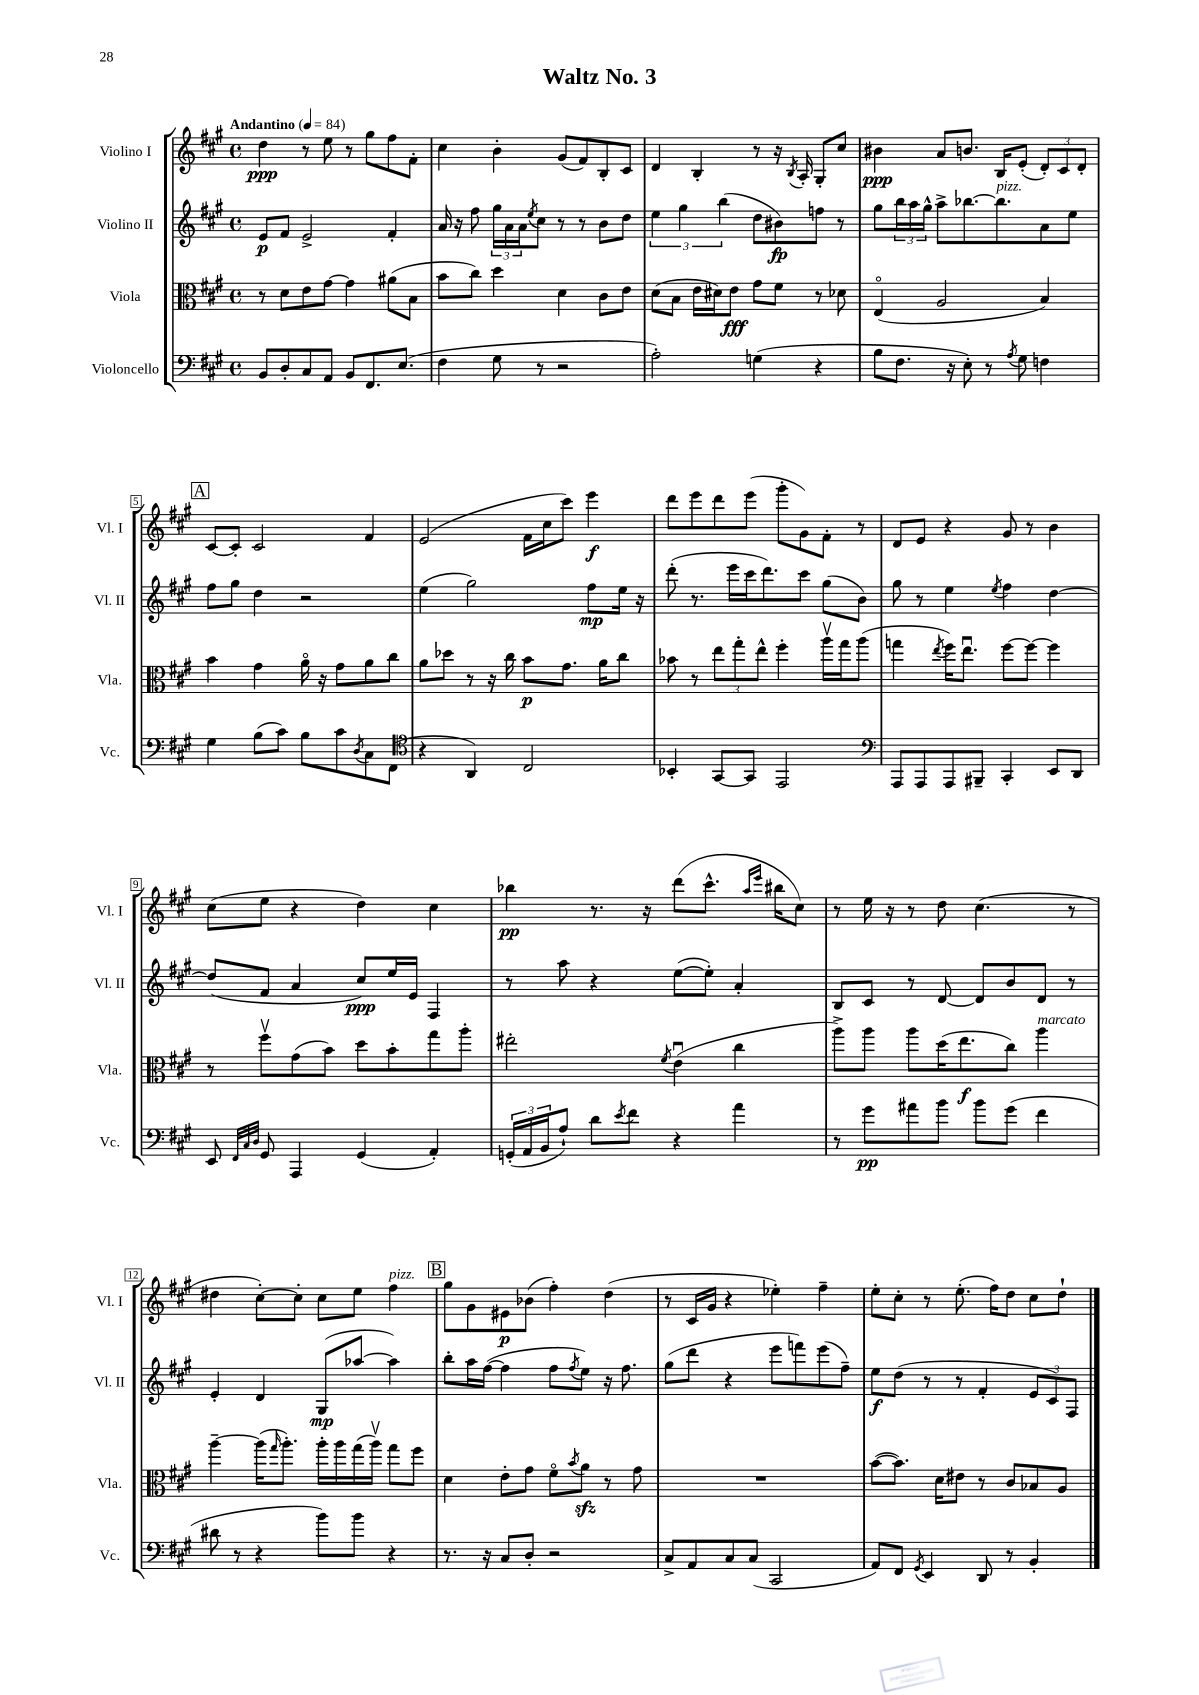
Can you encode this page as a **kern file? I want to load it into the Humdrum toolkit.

**kern	**dynam	**kern	**dynam	**kern	**dynam	**kern	**dynam
*part4	*part4	*part3	*part3	*part2	*part2	*part1	*part1
*staff4	*staff4	*staff3	*staff3	*staff2	*staff2	*staff1	*staff1
*I"Violoncello	*	*I"Viola	*	*I"Violino II	*	*I"Violino I	*
*I'Vc.	*	*I'Vla.	*	*I'Vl. II	*	*I'Vl. I	*
*clefF4	*	*clefC3	*	*clefG2	*	*clefG2	*
*k[f#c#g#]	*	*k[f#c#g#]	*	*k[f#c#g#]	*	*k[f#c#g#]	*
*M4/4	*	*M4/4	*	*M4/4	*	*M4/4	*
*met(c)	*	*met(c)	*	*met(c)	*	*met(c)	*
*MM84	*	*MM84	*	*MM84	*	*MM84	*
=1	=1	=1	=1	=1	=1	=1	=1
!	!	!	!	!	!	!LO:TX:a:B:t=Andantino	!
8BB/L	.	8r	.	8e/L	p	4dd\	ppp
8D'/	.	8d\L	.	8f#/J	.	.	.
8C#/	.	8e\	.	2e^/	.	8r	.
8AA/J	.	[8g#\J	.	.	.	8ee\	.
8BB/L	.	4g#\]	.	.	.	8r	.
8.FF#/	.	.	.	.	.	8gg#\L	.
.	.	(8a#X\L	.	4f#'/	.	8ff#\	.
(8.E/J	.	.	.	.	.	.	.
.	.	8B\J	.	.	.	8f#'\J	.
=2	=2	=2	=2	=2	=2	=2	=2
4F#\	.	8b\L	.	16a/	.	4cc#\	.
.	.	.	.	16r	.	.	.
.	.	8cc#\J)	.	8ff#\	.	.	.
8G#\	.	4dd\	.	24gg#\LL	.	4b'\	.
.	.	.	.	24a\	.	.	.
.	.	.	.	24a\J	.	.	.
.	.	.	.	8qee/	.	.	.
8r	.	.	.	8cc#\J	.	.	.
2r	.	4d\	.	8r	.	(8g#/L	.
.	.	.	.	8r	.	8f#/)	.
.	.	8c#\L	.	8b\L	.	8B'/	.
.	.	8e\J	.	8dd\J	.	8c#/J	.
=3	=3	=3	=3	=3	=3	=3	=3
2A'\)	.	(8d\L	.	6ee\	.	4d/	.
.	.	8B\J	.	.	.	.	.
.	.	.	.	6gg#\	.	.	.
.	.	16e\LL	.	.	.	4B'/	.
.	.	16d#X\J)	.	.	.	.	.
.	.	.	.	(6bb\	.	.	.
.	.	8e\J	fff	.	.	.	.
(4Gn\	.	8g#\L	.	8dd\L	.	8r	.
.	.	8f#\J	.	8b#X\)	fp	16r	.
.	.	.	.	.	.	8qB/	.
.	.	.	.	.	.	16A'/	.
4r	.	8r	.	8ffn\J	.	8G#'/L	.
.	.	8d-X\	.	8r	.	8cc#/J	.
=4	=4	=4	=4	=4	=4	=4	=4
8B\L	.	(4E/	.	8gg#\L	.	4b#X\	ppp
8.F#\J	.	.	.	24bb\L	.	.	.
.	.	.	.	24aa\	.	.	.
.	.	.	.	24gg#^^\JJ	.	.	.
.	.	2A/	.	8aa^\L	.	8a/L	.
16r	.	.	.	.	.	.	.
8E'\)	.	.	.	[8.bb-X\	.	8.bn/J	.
8r	.	.	.	.	.	.	.
!	!	!	!	!LO:TX:a:i:t=pizz.	!	!	!
.	.	.	.	8.bb-\]	.	16B/KL	.
8qA/	.	.	.	.	.	.	.
8G#\	.	.	.	.	.	(8e'/J	.
4Fn\	.	4B/)	.	8a\	.	12d'/L)	.
.	.	.	.	.	.	12c#/	.
.	.	.	.	8ee\J	.	.	.
.	.	.	.	.	.	12d'/J	.
!!LO:LB:g=z
!!LO:REH:place=s1:t=A
=5	=5	=5	=5	=5	=5	=5	=5
4G#\	.	4b\	.	8ff#\L	.	[8c#/L	.
.	.	.	.	8gg#\J	.	8c#'/J]	.
(8B\L	.	4g#\	.	4dd\	.	2c#/	.
8c#\J)	.	.	.	.	.	.	.
8B\L	.	16a\	.	2r	.	.	.
.	.	16r	.	.	.	.	.
8c#\	.	8g#\L	.	.	.	.	.
8qD/	.	.	.	.	.	.	.
8C#\	.	8a\	.	.	.	4f#/	.
(8FF#\J	.	8cc#\J	.	.	.	.	.
=6	=6	=6	=6	=6	=6	=6	=6
*clefC4	*	*	*	*	*	*	*
4r	.	8a\L	.	(4ee\	.	(2e/	.
.	.	8dd-X\J	.	.	.	.	.
4AA/)	.	8r	.	2gg#\)	.	.	.
.	.	16r	.	.	.	.	.
.	.	16cc#\	.	.	.	.	.
2C#/	.	8b\L	p	.	.	16f#\LL	.
.	.	.	.	.	.	16cc#\J	.
.	.	8.g#\J	.	.	.	8ccc#\J)	.
.	.	.	.	8ff#\L	mp	4eee\	f
.	.	16a\KL	.	.	.	.	.
.	.	8cc#\J	.	16ee\Jk	.	.	.
.	.	.	.	16r	.	.	.
=7	=7	=7	=7	=7	=7	=7	=7
4BB-X'/	.	8b-X\	.	(8ddd'\	.	8ddd\L	.
.	.	8r	.	8.r	.	8eee\	.
[8GG#/L	.	12ee\L	.	.	.	8ddd\	.
.	.	.	.	16eee\LL	.	.	.
.	.	12gg#'\	.	.	.	.	.
8GG#/J]	.	.	.	16ccc#\J	.	(8eee\J	.
.	.	12ee^^\J	.	.	.	.	.
.	.	.	.	8.ddd\)	.	.	.
2EE/	.	4ff#'\	.	.	.	8ggg#'\L	.
.	.	.	.	8ccc#\J	.	8g#\)	.
.	.	16aav\LL	.	(8gg#\L	.	8f#'\J	.
.	.	16gg#\J	.	.	.	.	.
.	.	(8aa\J	.	8b\J)	.	8r	.
=8	=8	=8	=8	=8	=8	=8	=8
*clefF4	*	*	*	*	*	*	*
8AAA/L	.	4ggn\	.	8gg#\	.	8d/L	.
8AAA/	.	.	.	8r	.	8e/J	.
.	.	8qee/	.	.	.	.	.
8AAA/	.	16ff#\KL)	.	4ee\	.	4r	.
.	.	8.eeu\J	.	.	.	.	.
8BBB#X~/J	.	.	.	.	.	.	.
.	.	.	.	8qee/	.	.	.
4CC#'/	.	[8ff#\L	.	4ff#\	.	8g#/	.
.	.	8ff#\J_	.	.	.	8r	.
8EE/L	.	4ff#\]	.	[4dd\	.	4b\	.
8DD/J	.	.	.	.	.	.	.
!!LO:LB:g=z
=9	=9	=9	=9	=9	=9	=9	=9
8EE/	.	8r	.	(8dd/L]	.	(8cc#\L	.
32qqFF#/LLL	.	.	.	.	.	.	.
32qqC#/	.	.	.	.	.	.	.
32qqD/JJJ	.	.	.	.	.	.	.
8GG#/	.	8ff#v\L	.	8f#/J	.	8ee\J	.
4AAA/	.	(8g#\	.	4a/	.	4r	.
.	.	8b\J)	.	.	.	.	.
(4GG#/	.	8dd\L	.	8cc#/L)	ppp	4dd\)	.
.	.	8b'\	.	16ee/L	.	.	.
.	.	.	.	16e/JJ	.	.	.
4AA'/)	.	8gg#\	.	4F#/	.	4cc#\	.
.	.	8aa'\J	.	.	.	.	.
=10	=10	=10	=10	=10	=10	=10	=10
(24GGn'/LL	.	2ee#X'\	.	8r	.	4bb-X\	pp
24AA/	.	.	.	.	.	.	.
24BB/J	.	.	.	.	.	.	.
8A`/J)	.	.	.	8aa\	.	.	.
8d\L	.	.	.	4r	.	8.r	.
8qe/	.	.	.	.	.	.	.
8f#\J	.	.	.	.	.	.	.
.	.	.	.	.	.	16r	.
.	.	8qf#/	.	.	.	.	.
4r	.	(4eu\	.	([8ee\L	.	(8ddd\L	.
.	.	.	.	8ee'\J])	.	8.ccc#^^\J	.
4a\	.	4cc#\	.	4a'/	.	.	.
.	.	.	.	.	.	16qqaa/LL	.
.	.	.	.	.	.	16qqeee/JJ	.
.	.	.	.	.	.	16bb#X\KL	.
.	.	.	.	.	.	8cc#\J)	.
=11	=11	=11	=11	=11	=11	=11	=11
8r	.	8aa^\L)	.	8B/L	.	8r	.
8g#\L	pp	8aa\J	.	8c#/J	.	16ee\	.
.	.	.	.	.	.	16r	.
8a#X\	.	8aa\L	.	8r	.	8r	.
8b\J	.	(16dd\K	.	[8d/	.	8dd\	.
.	.	8.ee\	f	.	.	.	.
8b\L	.	.	.	8d/L]	.	(4.cc#\	.
(8g#\J	.	8cc#\J)	.	8b/	.	.	.
!	!	!LO:TX:a:i:t=marcato	!	!	!	!	!
4f#\	.	4aa\	.	8d/J	.	.	.
.	.	.	.	8r	.	8r	.
!!LO:LB:g=z
=12	=12	=12	=12	=12	=12	=12	=12
8d#X\	.	[4aa~\	.	4e'/	.	4dd#X\	.
8r	.	.	.	.	.	.	.
4r	.	(16aa\KL]	.	4d/	.	[8cc#'\L)	.
.	.	16qqgg#/	.	.	.	.	.
.	.	8.aa'\J)	.	.	.	.	.
.	.	.	.	.	.	8cc#'\J]	.
8b\L)	.	16aa'\LL	.	(8G#/L	mp	8cc#\L	.
.	.	16aa\	.	.	.	.	.
8b\J	.	(16gg#\	.	[8aa-X/J	.	8ee\J	.
.	.	16aav\JJ)	.	.	.	.	.
!	!	!	!	!	!	!LO:TX:a:i:t=pizz.	!
4r	.	8gg#\L	.	4aa-\])	.	4ff#\	.
.	.	8ff#\J	.	.	.	.	.
!!LO:REH:place=s1:t=B
=13	=13	=13	=13	=13	=13	=13	=13
8.r	.	4d\	.	8bb'\L	.	8gg#\L	.
.	.	.	.	16aa\L	.	8g#\	.
16r	.	.	.	([16ff#\JJ	.	.	.
8C#/L	.	8e'\L	.	4ff#\]	.	8e#X\	p
8D'/J	.	8g#\J	.	.	.	(8b-X\J	.
2r	.	8f#\L	.	8ff#\L	.	4ff#'\)	.
.	.	8qb/	.	8qff#/	.	.	.
.	.	8azz\J	.	8ee\J)	.	.	.
.	.	8r	.	16r	.	(4dd\	.
.	.	.	.	8.ff#\	.	.	.
.	.	8g#\	.	.	.	.	.
=14	=14	=14	=14	=14	=14	=14	=14
8C#^/L	.	1r	.	(8gg#\L	.	8r	.
8AA/	.	.	.	8ddd\J	.	16c#/LL	.
.	.	.	.	.	.	16g#/JJ	.
8C#/	.	.	.	4r	.	4r	.
(8C#/J	.	.	.	.	.	.	.
2CC#/	.	.	.	8eee\L	.	4ee-X'\)	.
.	.	.	.	8fffn\)	.	.	.
.	.	.	.	(8eee\	.	4ff#~\	.
.	.	.	.	8ff#~\J)	.	.	.
=15	=15	=15	=15	=15	=15	=15	=15
8AA/L)	.	([8b\L	.	8ee\L	f	8ee'\L	.
8FF#/J	.	8.b\J])	.	(8dd\J	.	8cc#'\J	.
8qGG#/	.	.	.	.	.	.	.
4EE/	.	.	.	8r	.	8r	.
.	.	16d\KL	.	.	.	.	.
.	.	8e#X\J	.	8r	.	(8.ee'\	.
8DD/	.	8r	.	4f#'/	.	.	.
.	.	.	.	.	.	16ff#\KL)	.
8r	.	8c#/L	.	.	.	8dd\J	.
4BB'/	.	8B-X/	.	12e/L	.	8cc#\L	.
.	.	.	.	12c#/)	.	.	.
.	.	8A/J	.	.	.	8dd`\J	.
.	.	.	.	12F#/J	.	.	.
==	==	==	==	==	==	==	==
*-	*-	*-	*-	*-	*-	*-	*-
